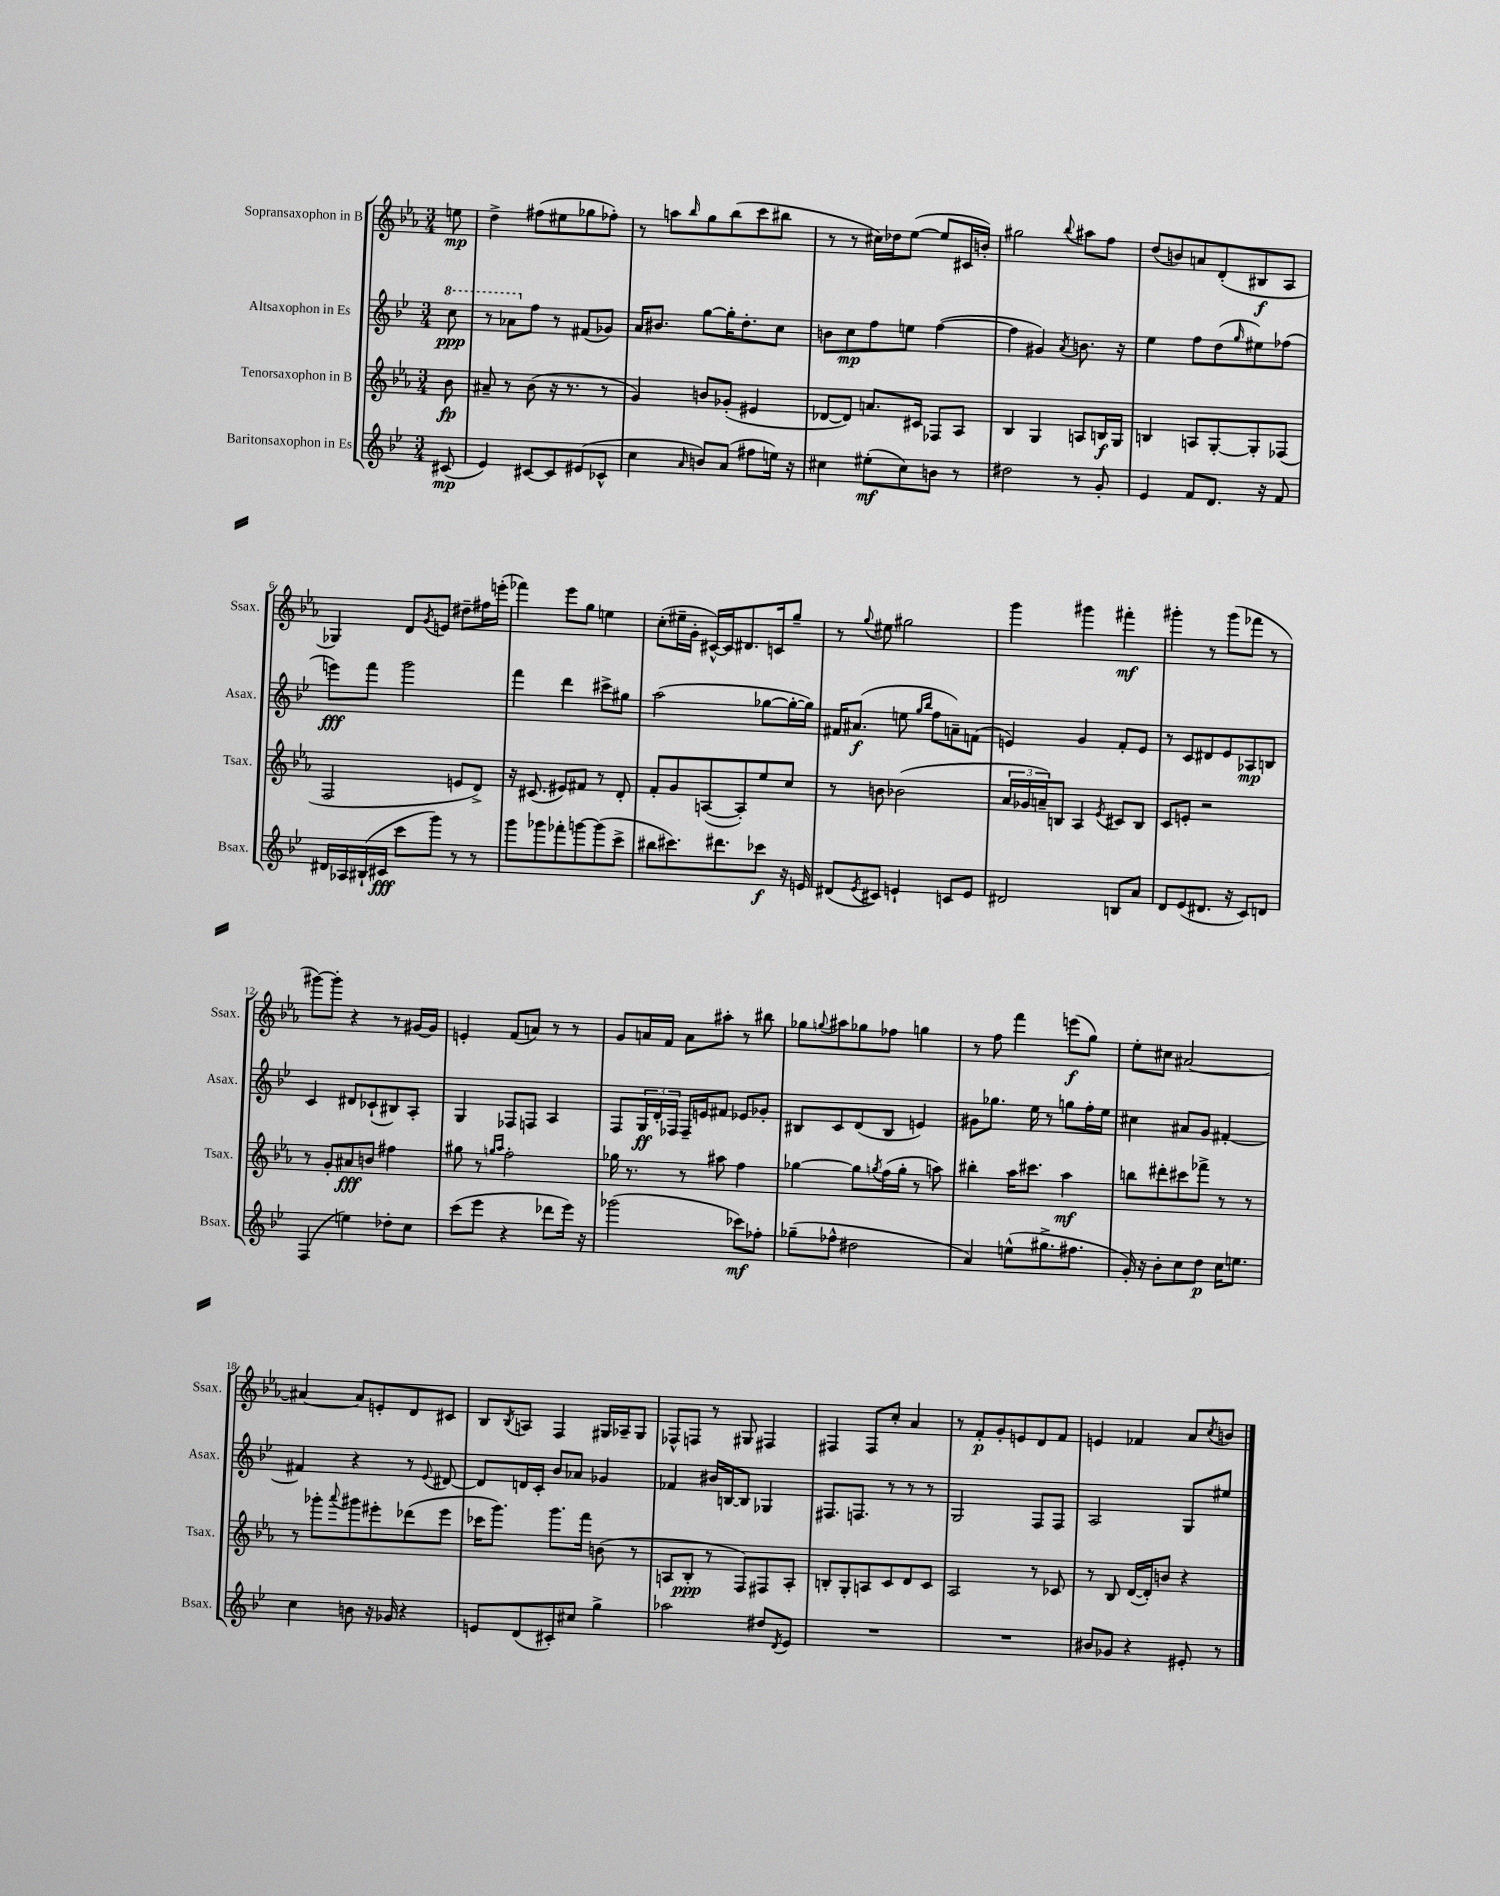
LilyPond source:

<<
\new StaffGroup <<
\new Staff = "s0" \with { instrumentName = "Sopransaxophon in B" shortInstrumentName = "Ssax." } {
    \clef treble \key ees \major \numericTimeSignature \time 3/4 \partial 8
    e''8\mp |
    d''4-> fis''8( eis''8 ges''8 fes''8-.) |
    r8 a''8 \grace { bes''16 } g''8 bes''8( c'''8 bis''8 |
    r8 r8 cis''16) des''16 ees''8~( ees''8 cis'16 b'16-.) |
    gis''2 \appoggiatura { bes''8 } ais''8 f''8 |
    d''8( b'8) a'8 d'8-.( bis8\f aes8 |
    ges4) d'8 \acciaccatura { g'8 } e'8 dis''8-- fis''16 e'''16-.( |
    fes'''4) ees'''8 g''8 e''4 |
    c''8-.( eis''16-- g'16-. cis'16~-^) cis'16 dis'8. c'16 g''8-- |
    r8 \appoggiatura { g''8 } eis''8 gis''2 |
    g'''4 gis'''4 fis'''4-.\mf |
    gis'''4-. r8 gis'''8( fes'''8 r8 |
    gis'''8~) gis'''8-. r4 r8 gis'16~ gis'16 |
    e'4-. f'8( a'8) r8 r8 |
    g'8 a'16 f'16 a'8 ais''8-. r8 bis''8 |
    ges''8 \appoggiatura { g''8 } ais''8 ges''8 fes''8 g''4 |
    r8 f''8 f'''4 e'''8\f( g''8) |
    ees''8-. cis''8 ais'2~ |
    ais'4~ ais'8 e'8-. d'8 cis'8 |
    bes8 \acciaccatura { bes8 } a8 f4 gis16 aes16-- gis8 |
    fes8-^ f8 r8 gis8 fis4 |
    fis4 fis8 c''8-. aes'4 |
    r8 f'8-.\p g'8-. e'8 d'8 f'8 |
    e'4 fes'4 aes'8 \acciaccatura { c''8 } b'8 \bar "|." |
}
\new Staff = "s1" \with { instrumentName = "Altsaxophon in Es" shortInstrumentName = "Asax." } {
    \clef treble \key bes \major \numericTimeSignature \time 3/4 \partial 8
    \ottava #1 c'''8\ppp |
    r8 aes''8 \ottava #0 f''8 r8 fis'8( ges'8) |
    a'16 bis'8. g''8~ g''16-. d''8.-. c''8 |
    b'8 c''8\mp f''8 e''8 f''4~( |
    f''4 gis'4) \acciaccatura { a'8 } b'8. r16 |
    ees''4 f''8 d''8( \grace { g''16 } eis''8) fes''8( |
    e'''8\fff) f'''8 g'''2 |
    f'''4 d'''4 cis'''8-> gis''8 |
    a''2( ges''8~ ges''16~-. ges''16) |
    fis'16 ais'8.\f( e''8 \grace { g''16 bes''16 } f''8 a'8--) f'8( |
    e'4) g'4 f'8-. e'8 |
    r8 c'8 dis'8 ees'8 aes8\mp b8 |
    c'4 dis'8 ces'8-!( bis8) a8-. |
    g4 fes8 f8 a4 |
    f8 \tuplet 3/2 { g16\ff d'16-. fes16 } fes16-- e'16 fis'8 ees'8 ges'8-. |
    bis8 c'8 d'8( bis8 e'4) |
    gis'8 ges''8. ees''16 r8 g''8 f''16-. ees''16 |
    cis''4 ais'8 g'8 fis'4~-. |
    fis'4 r4 r8 \appoggiatura { ees'8 } dis'8~ |
    dis'8 d'16 c'16-. bes'8 aes'8 ges'4 |
    fes'4 bis'16 b16~ b8 ges4 |
    fis8. f8. r8 r8 r8 |
    g2 f8 f8 |
    a2 g8 eis''8 \bar "|." |
}
\new Staff = "s2" \with { instrumentName = "Tenorsaxophon in B" shortInstrumentName = "Tsax." } {
    \clef treble \key ees \major \numericTimeSignature \time 3/4 \partial 8
    bes'8\fp |
    ais'8-- r8 bes'8( r16 r8. r8 |
    g'4) b'8 ges'8-.( eis'4 |
    des'8~ des'8) a'8. cis'16 fes8 aes8 |
    bes4 g4 a8 b16\f g16 |
    b4 a8 g8~-. g8-. fes8( |
    f2 e'8 d'8->) |
    r16 cis'8.( eis'8) fis'8 r8 d'8-. |
    f'8-. g'8 a8~( a8-.) ees''8 c''8 |
    r8 b'8 bes'2( |
    \tuplet 3/2 { aes'16 ges'16 a'16--) } b8 aes4 \acciaccatura { ees'8 } cis'8 b8 |
    c'8 e'8-. r2 |
    r8 g'8-. ais'8\fff b'8 fis''4 |
    gis''8 r8 \grace { g''16 aes''16 } f''2-. |
    ges''16 r8. r8 ais''8 f''4 |
    ges''4~ ges''8 \acciaccatura { g''8 } f''16( g''16-. r8 a''8) |
    bis''4-. aes''16 cis'''8. aes''4\mf |
    b''8 dis'''8-. cis'''8 fes'''8-> r8 r8 |
    r8 ges'''8-. \appoggiatura { aes'''8 } gis'''8 eis'''8-. des'''8( eis'''8 |
    ces'''16 g'''8.) g'''8. f'''16 b'8( r8 |
    a8 bes8-.\ppp r8 f8) fis8 a8-. |
    b8-. g8-. a8 c'8 d'8 c'8 |
    aes2 r8 ces'8 |
    r8 bes8 d'16~( d'16-.) b'8 r4 \bar "|." |
}
\new Staff = "s3" \with { instrumentName = "Baritonsaxophon in Es" shortInstrumentName = "Bsax." } {
    \clef treble \key bes \major \numericTimeSignature \time 3/4 \partial 8
    cis'8\mp( |
    ees'4) cis'8~ cis'8 eis'8( ces'8-^ |
    c''4 \grace { a'16 } b'8) a'8( fis''8 e''16) r16 |
    cis''4 eis''8-.\mf( cis''8) b'8 r8 |
    dis''2 r8 g'8-. |
    ees'4 f'8 d'8. r16 f'8 |
    dis'16 aes16 bis16-!( cis'16\fff c'''8 g'''8) r8 r8 |
    g'''8 ges'''8 fes'''8-. g'''8~ g'''8( c'''8-> |
    bis''8 cis'''8.) dis'''8. ces'''8\f r16 e'16 |
    dis'8( \acciaccatura { ees'8 } cis'8) e'4-! c'8 e'8 |
    dis'2 b8 a'8 |
    d'8 ees'8( dis'8. r16 c'8) d'8 |
    f4( e''4) des''8-. c''8 |
    c'''8( ees'''8 r4 des'''8 ees'''16) r16 |
    ges'''2( ces'''8\mf) fes''8-. |
    ges''8--( fes''8-^ dis''2 |
    a'4) e''8-^( gis''8.-> fis''8. |
    g'16-.) r16 bes'8-. c''8 d''8\p c''16 e''8. |
    c''4 b'8 r16 ges'16 r4 |
    e'8 d'8( cis'8-.) cis''8 g''4-> |
    aes''2 dis''8 \acciaccatura { d'8 } ees'8 |
    R2. |
    R2. |
    bis'8 ges'8 r4 eis'8-. r8 \bar "|." |
}
>>
>>
